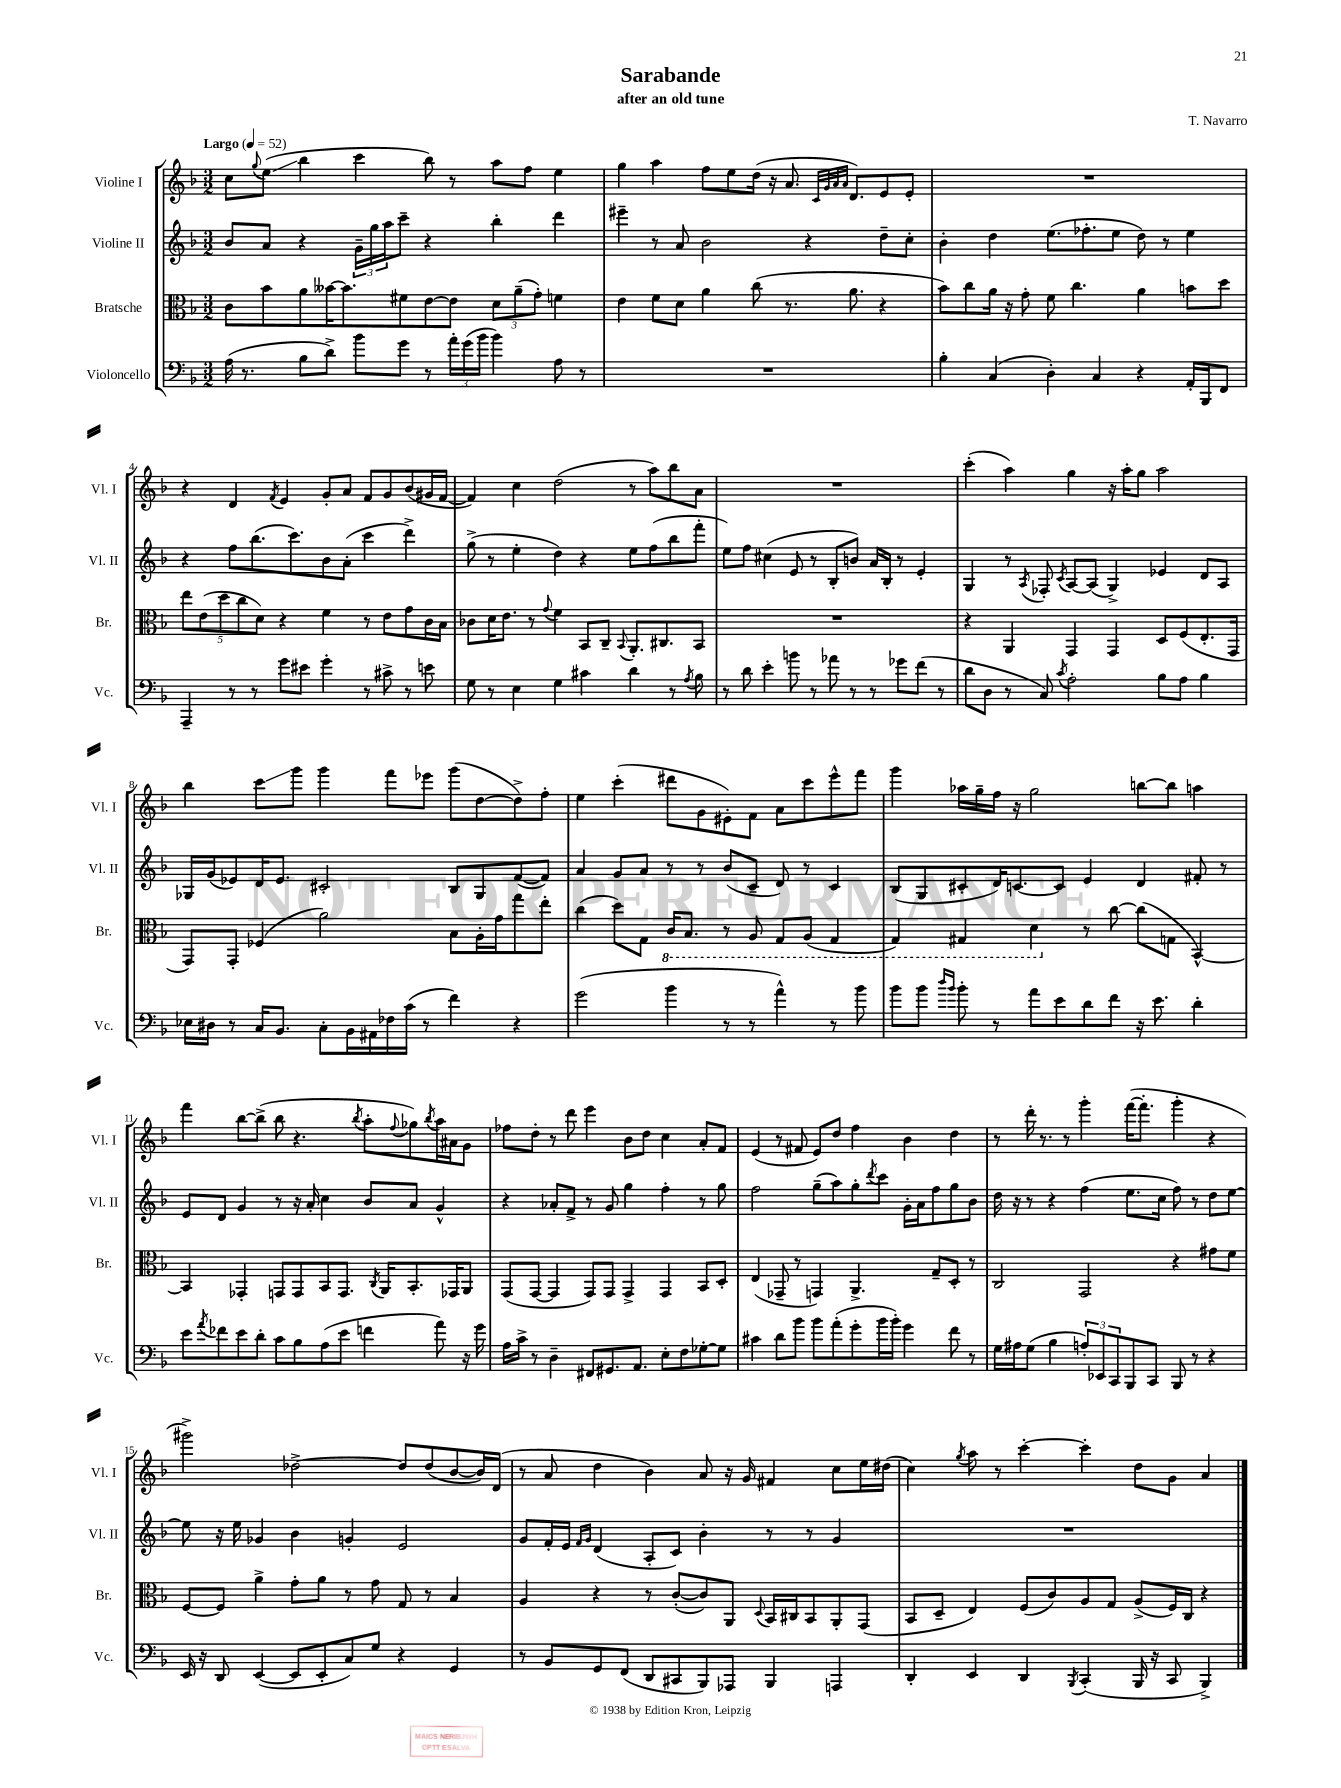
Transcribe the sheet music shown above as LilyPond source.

\header { title = "Sarabande" composer = "T. Navarro" subtitle = "after an old tune" }
<<
\new StaffGroup <<
\new Staff = "s0" \with { instrumentName = "Violine I" shortInstrumentName = "Vl. I" } {
    \clef treble \key f \major \numericTimeSignature \time 3/2 \tempo "Largo" 4 = 52
    c''8 \appoggiatura { g''8 } e''8\glissando( bes''4 c'''4 bes''8) r8 a''8 f''8 e''4 |
    g''4 a''4 f''8 e''8 d''16( r16 a'8. \grace { c'32 g'32 a'32 a'32 } d'8.) e'8 e'8-. |
    R1. |
    r4 d'4 \acciaccatura { f'8 } e'4 g'8-. a'8 f'8 g'8 bes'8( gis'16 f'16~ |
    f'4) c''4 d''2( r8 a''8) bes''8 a'8 |
    R1. |
    c'''4-.( a''4) g''4 r16 a''16-. g''8 a''2 |
    bes''4 c'''8\glissando g'''8 g'''4 f'''8 ees'''8 g'''8( d''8~ d''8->) f''8-. |
    e''4 c'''4-.( dis'''8 g'8 eis'8-.) f'8 a'8 c'''8 e'''8-^ f'''8 |
    g'''4 aes''16 g''16-- f''16 r16 g''2 b''8~ b''8 a''4 |
    f'''4 bes''8~ bes''8->( bes''8 r4. \acciaccatura { bes''8 } a''8-. \appoggiatura { f''8 } ges''8) \acciaccatura { bes''8 } a''16 ais'16 g'8 |
    fes''8 d''8-. r8 d'''8 e'''4 bes'8 d''8 c''4 a'8-. f'8 |
    e'4( r8 fis'8 e'8) d''8 f''4 bes'4 d''4 |
    r8 d'''16-. r8. r8 g'''4-. f'''16~( f'''8.-. g'''4-. r4 |
    gis'''2->) des''2~-> des''8 des''8( bes'8~ bes'16) d'16( |
    r8 a'8 d''4 bes'4) a'8 r16 g'16 fis'4 c''8 e''16 dis''16( |
    c''4) \acciaccatura { g''8 } a''8 r8 c'''4~-. c'''4-. d''8 g'8 a'4 \bar "|." |
}
\new Staff = "s1" \with { instrumentName = "Violine II" shortInstrumentName = "Vl. II" } {
    \clef treble \key f \major \numericTimeSignature \time 3/2
    bes'8 a'8 r4 \tuplet 3/2 { g'16-- g''16 a''16 } c'''8-- r4 bes''4-. d'''4 |
    eis'''4-- r8 a'8 bes'2 r4 d''8-- c''8-. |
    bes'4-. d''4 e''8.( fes''8.-. e''8 d''8) r8 e''4 |
    r4 f''8 bes''8.( c'''8.) bes'8 a'8-.( c'''4 d'''4->) |
    g''8->( r8 e''4-. d''4) r4 e''8 f''8( bes''8 f'''8-. |
    e''8) f''8 cis''4( e'8 r8 bes8-. b'8) a'16 bes16-. r8 e'4-. |
    g4 r8 \acciaccatura { a8 } fes8-. \acciaccatura { c'8 } a8~ a8( g4->) ees'4 d'8 a8 |
    ges16 g'16( ees'8) d'16 ees'8. cis'2-. bes8 ges8 f'8~( f'8) |
    a'4 g'8 a'8 r8 r8 bes'8( c'8-- d'8) r8 c'4 |
    bes8( g8 cis'8-. d'16) c'8.~ c'8 e'4 d'4 fis'8-. r8 |
    e'8 d'8 g'4 r8 r16 a'16-. c''4 bes'8 a'8 g'4-^ |
    r4 aes'8-. f'8-> r8 g'8 g''4 f''4-. r8 g''8 |
    f''2 g''8--( a''8) g''8-. \acciaccatura { d'''8 } c'''8 g'16-. a'16 f''8 g''8 bes'8 |
    d''16 r16 r8 r4 f''4( e''8. c''16 f''8) r8 d''8 e''8~ |
    e''8 r16 e''16 ges'4 bes'4 g'4-. e'2 |
    g'8 f'16-. e'16 \grace { f'16 g'16 } d'4( a8-. c'8) bes'4-. r8 r8 g'4 |
    R1. \bar "|." |
}
\new Staff = "s2" \with { instrumentName = "Bratsche" shortInstrumentName = "Br." } {
    \clef alto \key f \major \numericTimeSignature \time 3/2
    c'8 bes'8 a'8 beses'16~ beses'8. fis'8 e'8~ e'8 \tuplet 3/2 { d'8 a'8--( g'8-.) } f'4 |
    e'4 f'8 d'8 a'4 c''8( r8. a'8. r4 |
    bes'8) c''8 a'16 r16 g'8-. f'8 c''4. a'4 b'8 d''8 |
    \tuplet 5/4 { e''8 e'8( d''8 c''8 d'8) } r4 f'4 r8 e'8 g'8 c'16 bes16 |
    ces'8 d'16 e'8. r8 \appoggiatura { g'8 } f'4 bes,8 c8-- \appoggiatura { bes,8 } a,8.-. cis8. bes,8 |
    R1. |
    r4 a,4 g,4 g,4 d8 f8( e8.-. g,16 |
    g,8) g,8-. fes4( a'2) bes8 a16-. g'16 g''8 e''8-. |
    c''4( d''8) g8 \ottava #-1 c16 bes,8. r8 a,8 g,8 a,8( g,4 |
    g,4) gis,4 d4 \ottava #0 r8 c''8~ c''8( g!8 bes,4~-^) |
    bes,4 ges,4-. g,8 g,8 bes,8 g,8. \acciaccatura { c8 } a,16 bes,8.-. ges,16 a,8 |
    g,8( g,8~ g,4 g,8) g,8 g,4-> g,4 bes,8 d8-. |
    e4( ges,8-- r8 g,4) a,4.-> g8-- d8-. r8 |
    c2 g,2 r4 gis'8 f'8 |
    f8~ f8 a'4-> g'8-. a'8 r8 g'8 g8 r8 bes4 |
    a4 r4 r8 c'8~-.( c'8) a,8 \appoggiatura { d8 } bes,16 cis16 bes,8 a,8-. g,8( |
    bes,8 d8-- e4) f8( c'8) a8 g8 a8->( f16) c16 r4 \bar "|." |
}
\new Staff = "s3" \with { instrumentName = "Violoncello" shortInstrumentName = "Vc." } {
    \clef bass \key f \major \numericTimeSignature \time 3/2
    a16( r8. bes8 d'8->) bes'8 g'8 r8 \tuplet 3/2 { a'16-. g'16( bes'16 } bes'4) a8 r8 |
    R1. |
    bes4-. c4( d4-.) c4 r4 a,16-. bes,,16 f,8 |
    a,,4-- r8 r8 g'8 eis'8 g'4-. r8 cis'8-> r8 e'8 |
    g8 r8 e4 g4 cis'4 d'4 r8 \acciaccatura { a8 } bes8 |
    r8 d'8 e'4-. b'8 r8 aes'8 r8 r8 ges'8 f'8( r8 |
    d'8 d8 r8 c8) \acciaccatura { c'8 } a2-. bes8 a8 bes4 |
    ees16 dis16 r8 c16 bes,8. c8-. bes,16 ais,16 fes16 c'16( r8 f'4) r4 |
    g'2( bes'4 r8 r8 a'4-^) r8 bes'8 |
    bes'8 bes'8 \grace { d''16 bes'16 } bes'8-. r8 a'8 e'8 d'8 f'8 r16 e'8. d'4-. |
    e'8 \acciaccatura { a'8 } fes'8 e'8 d'8-. c'8 bes8 a8( e'8 f'4 a'8) r16 g'16 |
    a16 c'16-> r8 d4-- fis,8 gis,8. a,8. e8-. f8 ges8~-. ges8 |
    cis'4 d'8 bes'8 bes'8 a'8-.( g'8-. bes'16 bes'16-.) g'4 f'8 r8 |
    g16 ais16 g8( bes4 \tuplet 3/2 { a8-.) ees,8 c,8 } bes,,8 c,8 bes,,8 r8 r4 |
    e,16 r16 d,8 e,4~( e,8 e,8-. c8) g8 r4 g,4 |
    r8 bes,8 g,8 f,8( d,8 cis,8 bes,,8) aes,,8 bes,,4 a,,4 |
    d,4-. e,4 d,4 \acciaccatura { bes,,8 } c,4-.( bes,,16 r16 c,8 bes,,4->) \bar "|." |
}
>>
>>
